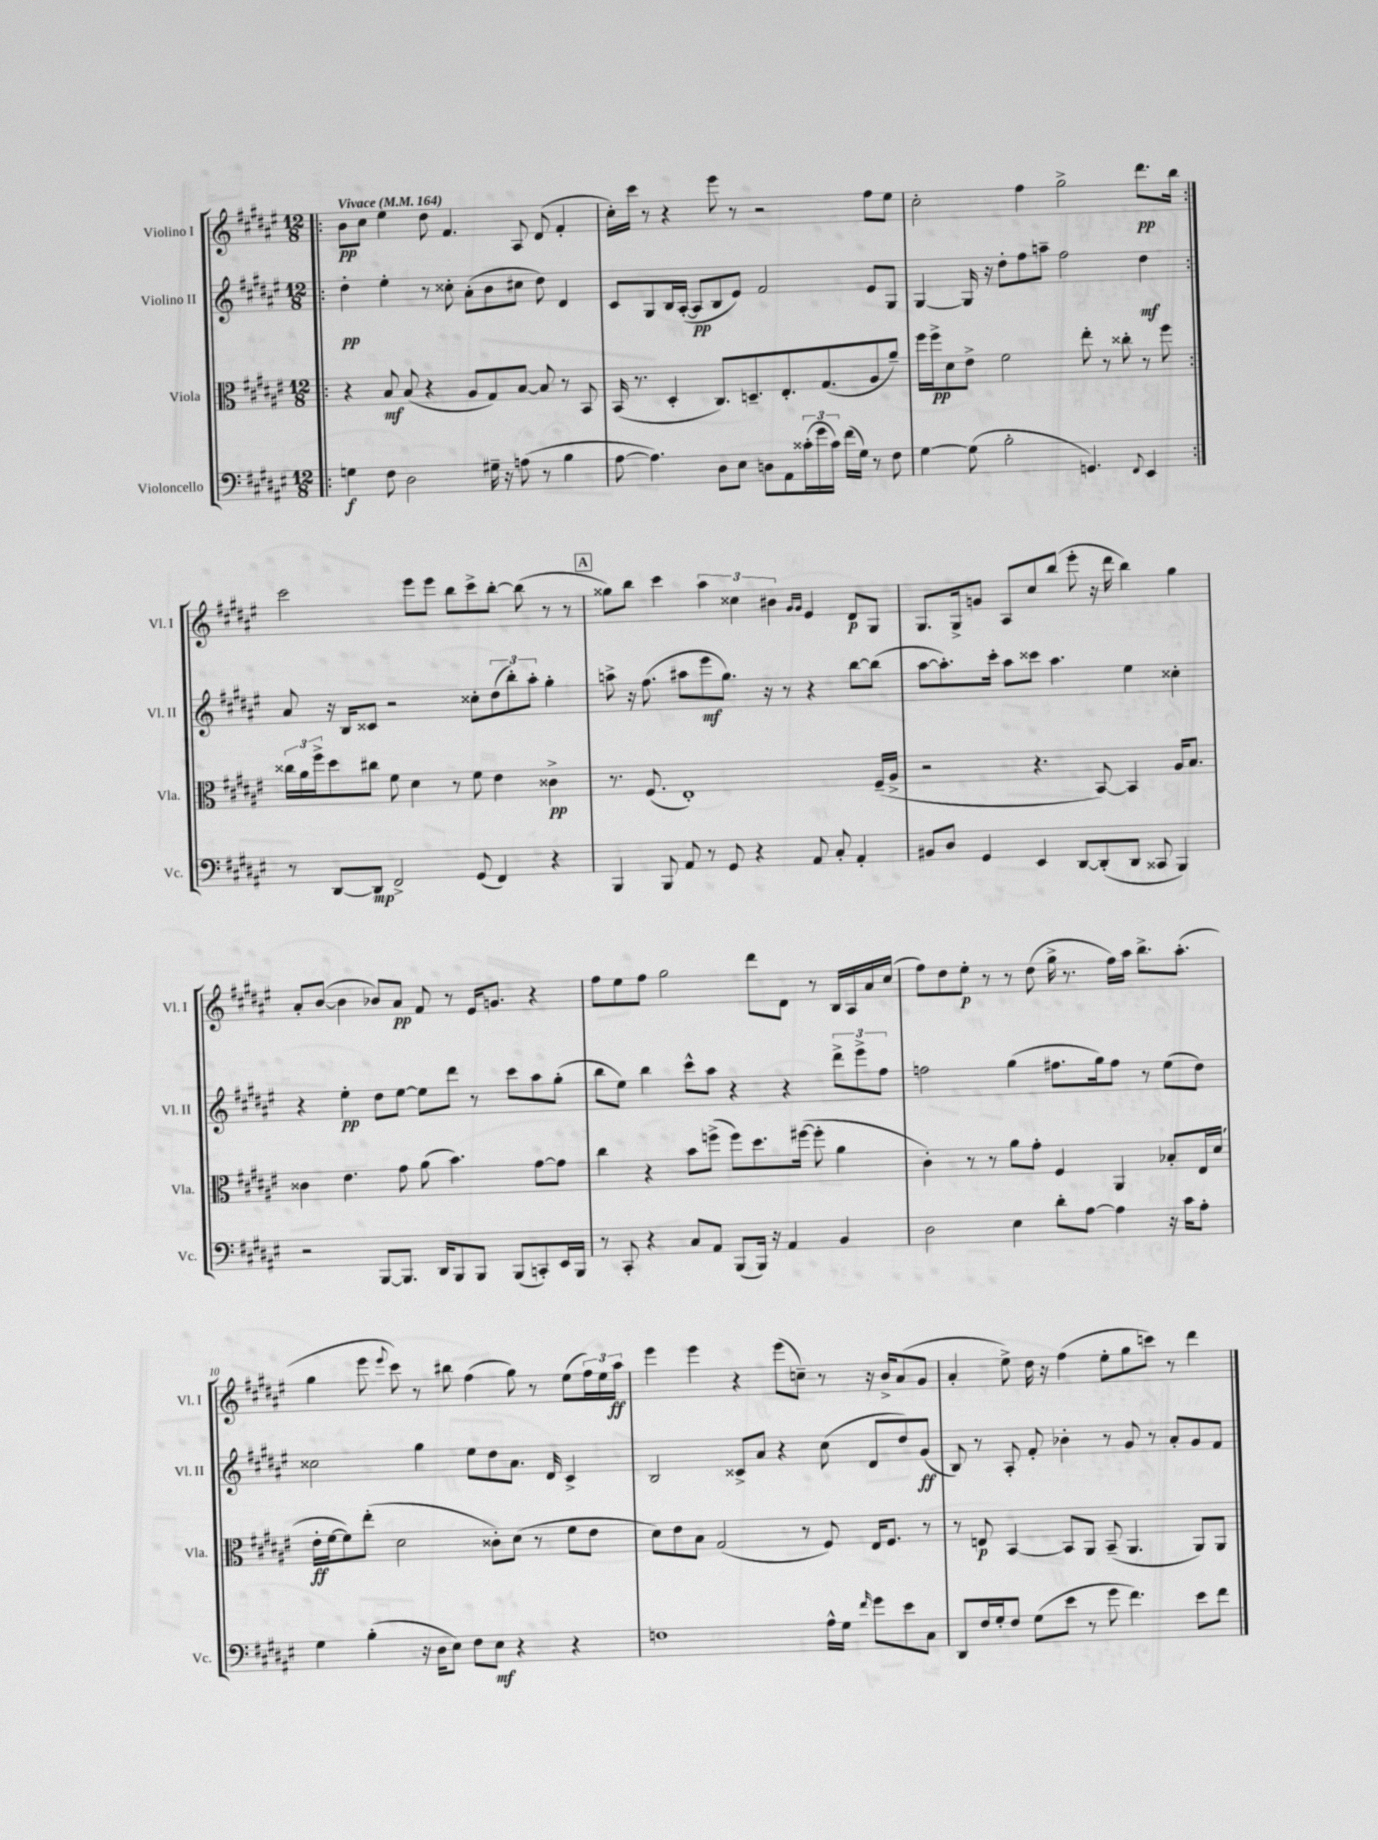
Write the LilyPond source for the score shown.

<<
\new StaffGroup <<
\new Staff = "s0" \with { instrumentName = "Violino I" shortInstrumentName = "Vl. I" } {
    \clef treble \key fis \major \numericTimeSignature \time 12/8 \tempo "Vivace" 4 = 164
    \repeat volta 2 { \bar ".|:" b'8\pp cis''8 eis''4 dis''8 fis'4. ais8 dis'8( fis'4-. |
    cis''16-.) cis'''16 r8 r4 eis'''8 r8 r2 fis''8 eis''8 |
    cis''2-. fis''4 gis''2-> dis'''8.\pp b''16 | }
    cis'''2 eis'''8 eis'''8 b''8 cis'''8-> b''8~-. b''8( r8 r8 |
    \mark \markup { \box "A" } gisis''8) b''8 cis'''4 \tuplet 3/2 { ais''4 cisis''4 bis'4 } \grace { gis'16 gis'16 } eis'4 dis'8\p gis8 |
    gis8. gis16-> g'8 ais8 cis''8 b''8( eis'''8-. r16 dis'''16 b''4) gis''4 |
    ais'8-. b'8~( b'4 bes'8) ais'8\pp fis'8 r8 eis'16 g'8. r4 |
    fis''8 eis''8 fis''8 gis''2 dis'''8 dis'8 r8 b16 ais16 ais'16 cis''16( |
    fis''8) dis''8 eis''8-.\p r8 r8 dis''8( gis''16-> r8. fis''16) ais''16 b''8.-> ais''8.-.( |
    gis''4 eis'''8 \appoggiatura { eis'''8 } cis'''8) r8 bis''8 fis''4( gis''8) r8 eis''8( \tuplet 3/2 { fis''16) eis''16 ais''16\ff } |
    eis'''4 eis'''4 r4 eis'''8( c''8--) r8 r16 b'16-> ais'8( gis'8 |
    ais'4-. eis''8->) dis''16 r16 fis''4( eis''8-. gis''8 c'''8) r8 dis'''4 \bar "|." |
}
\new Staff = "s1" \with { instrumentName = "Violino II" shortInstrumentName = "Vl. II" } {
    \clef treble \key fis \major \numericTimeSignature \time 12/8
    \repeat volta 2 { \bar ".|:" dis''4-.\pp eis''4-. r8 cisis''8-. ais'8-.( b'8 cis''8 dis''8) dis'4 |
    cis'8 gis8 b16 ais16~-.( ais8\pp b8 eis'8) fis'2 eis'8 gis8 |
    gis4~ gis16 r16 dis''8-. fis''8 a''8-- fis''2 dis''4\mf | }
    ais'8 r16 b16 cisis'8 r2 cisis''8-. \tuplet 3/2 { dis''8( b''8-.) ais''8-. } gis''4-. |
    \mark \markup { \box "A" } a''8-> r16 fis''8.( ais''8 eis'''8\mf gis''8.) r16 r8 r4 b''8~ b''8( |
    ais''8~ ais''8.-.) cis'''16-. ais''8 cisis'''8 ais''4. eis''4 cisis''4-. |
    r4 eis''4-.\pp dis''8 eis''8~ eis''8 dis'''8 r8 cis'''8 ais''8 gis''8-.( |
    b''8 eis''8) b''4 cis'''8-^ ais''8 r4 r4 \tuplet 3/2 { dis'''8-> eis'''8-> fis''8 } |
    f''2 gis''4( fis''8. gis''16) fis''8 r8 eis''8( dis''8) |
    cisis''2 gis''4 eis''8 dis''8 ais'8. dis'16 cis'4-> |
    b2 cisis'8-> ais'8 r4 cis''8( dis'8 dis''8) gis'8\ff( |
    b8) r8 ais8-. fis'8-. bes'4-. r8 gis'8 r8 ais'8-. gis'8 fis'8 \bar "|." |
}
\new Staff = "s2" \with { instrumentName = "Viola" shortInstrumentName = "Vla." } {
    \clef alto \key fis \major \numericTimeSignature \time 12/8
    \repeat volta 2 { \bar ".|:" r4 b8\mf b8( r4 ais8 gis8) b8~ b8 r8 b,8 |
    b,16( r8. dis4-. cis8.) d8.-- eis8.-. gis8.( ais8 ais'8--) |
    fis''16 fis''16->\pp dis'8 eis'8-> fis'2 eis''8-. r8 cisis''8-. r8 fis''8 | }
    \tuplet 3/2 { cisis''16 ais'16 fis''16-> } dis''8 cis''8 fis'8 dis'4 r8 fis'8 eis'4 cisis'4->\pp |
    \mark \markup { \box "A" } r8. fis8.( eis1-.) fis16--( ais16-> |
    r2 r4. b,8~) b,4 ais16 b8. |
    cisis'4 eis'4. gis'8 ais'8( b'4.) gis'8~ gis'8 |
    cis''4 r4 b'8 f''8->( f''8) dis''8. fis''16~( fis''8-. ais'4 |
    cis'4-.) r8 r8 ais'8 gis'8-. fis4 ais,4 bes8-. eis16 dis'16( |
    eis'16-.\ff fis'16~ fis'8) eis''8-.( dis'2 cisis'8-.) dis'8( r8 fis'8 eis'8 |
    dis'8) eis'8 b8 gis2( r8 fis8) eis16 fis8. r8 |
    r8 e8\p b,4~ b,8 ais,8 b,8--( ais,4. ais,8) ais,8 \bar "|." |
}
\new Staff = "s3" \with { instrumentName = "Violoncello" shortInstrumentName = "Vc." } {
    \clef bass \key fis \major \numericTimeSignature \time 12/8
    \repeat volta 2 { \bar ".|:" g4\f fis8 dis2 gis16-- r16 a8( r8 b4 |
    ais8~ ais4.) dis8 eis8 d8 ais,8 \tuplet 3/2 { cisis'16-.( gis'16 cisis'16) } fis'16( gis16) r8 fis8 |
    gis4~ gis8( b2-. g,4.) \appoggiatura { fis,8 } eis,4 | }
    r8 dis,8~ dis,8\mp fis,2-> gis,8( fis,4) r4 |
    \mark \markup { \box "A" } b,,4 b,,8 ais,8 r8 gis,8 r4 ais,8 cis8-. ais,4-. |
    bis,8 dis8 gis,4 eis,4 dis,8~ dis,8-.( dis,8 cisis,8 b,,4) |
    r2 b,,8~ b,,8. dis,16 b,,8 b,,8 b,,8( c,8-.) eis,16 b,,16 |
    r8 cis,8-. r4 cis8 ais,8 b,,8( b,,16) r16 ais,4 b,4 |
    dis2 eis4 dis'8-. ais8~ ais4 r16 cis'16 ais8-. |
    gis4 b4-.( r16 dis16 eis8) fis8 eis8\mf r4 r4 |
    f1 ais16-^ gis16 \grace { fis'16 } gis'8 eis'8 cis8 |
    dis,8 fis16 gis16-. fis8 gis8( eis'8 r8 gis'8 fis'4.) eis'8 fis'8 \bar "|." |
}
>>
>>
\layout { \context { \Score \override BarNumber.break-visibility = ##(#f #t #t) barNumberVisibility = #(every-nth-bar-number-visible 5) } }
